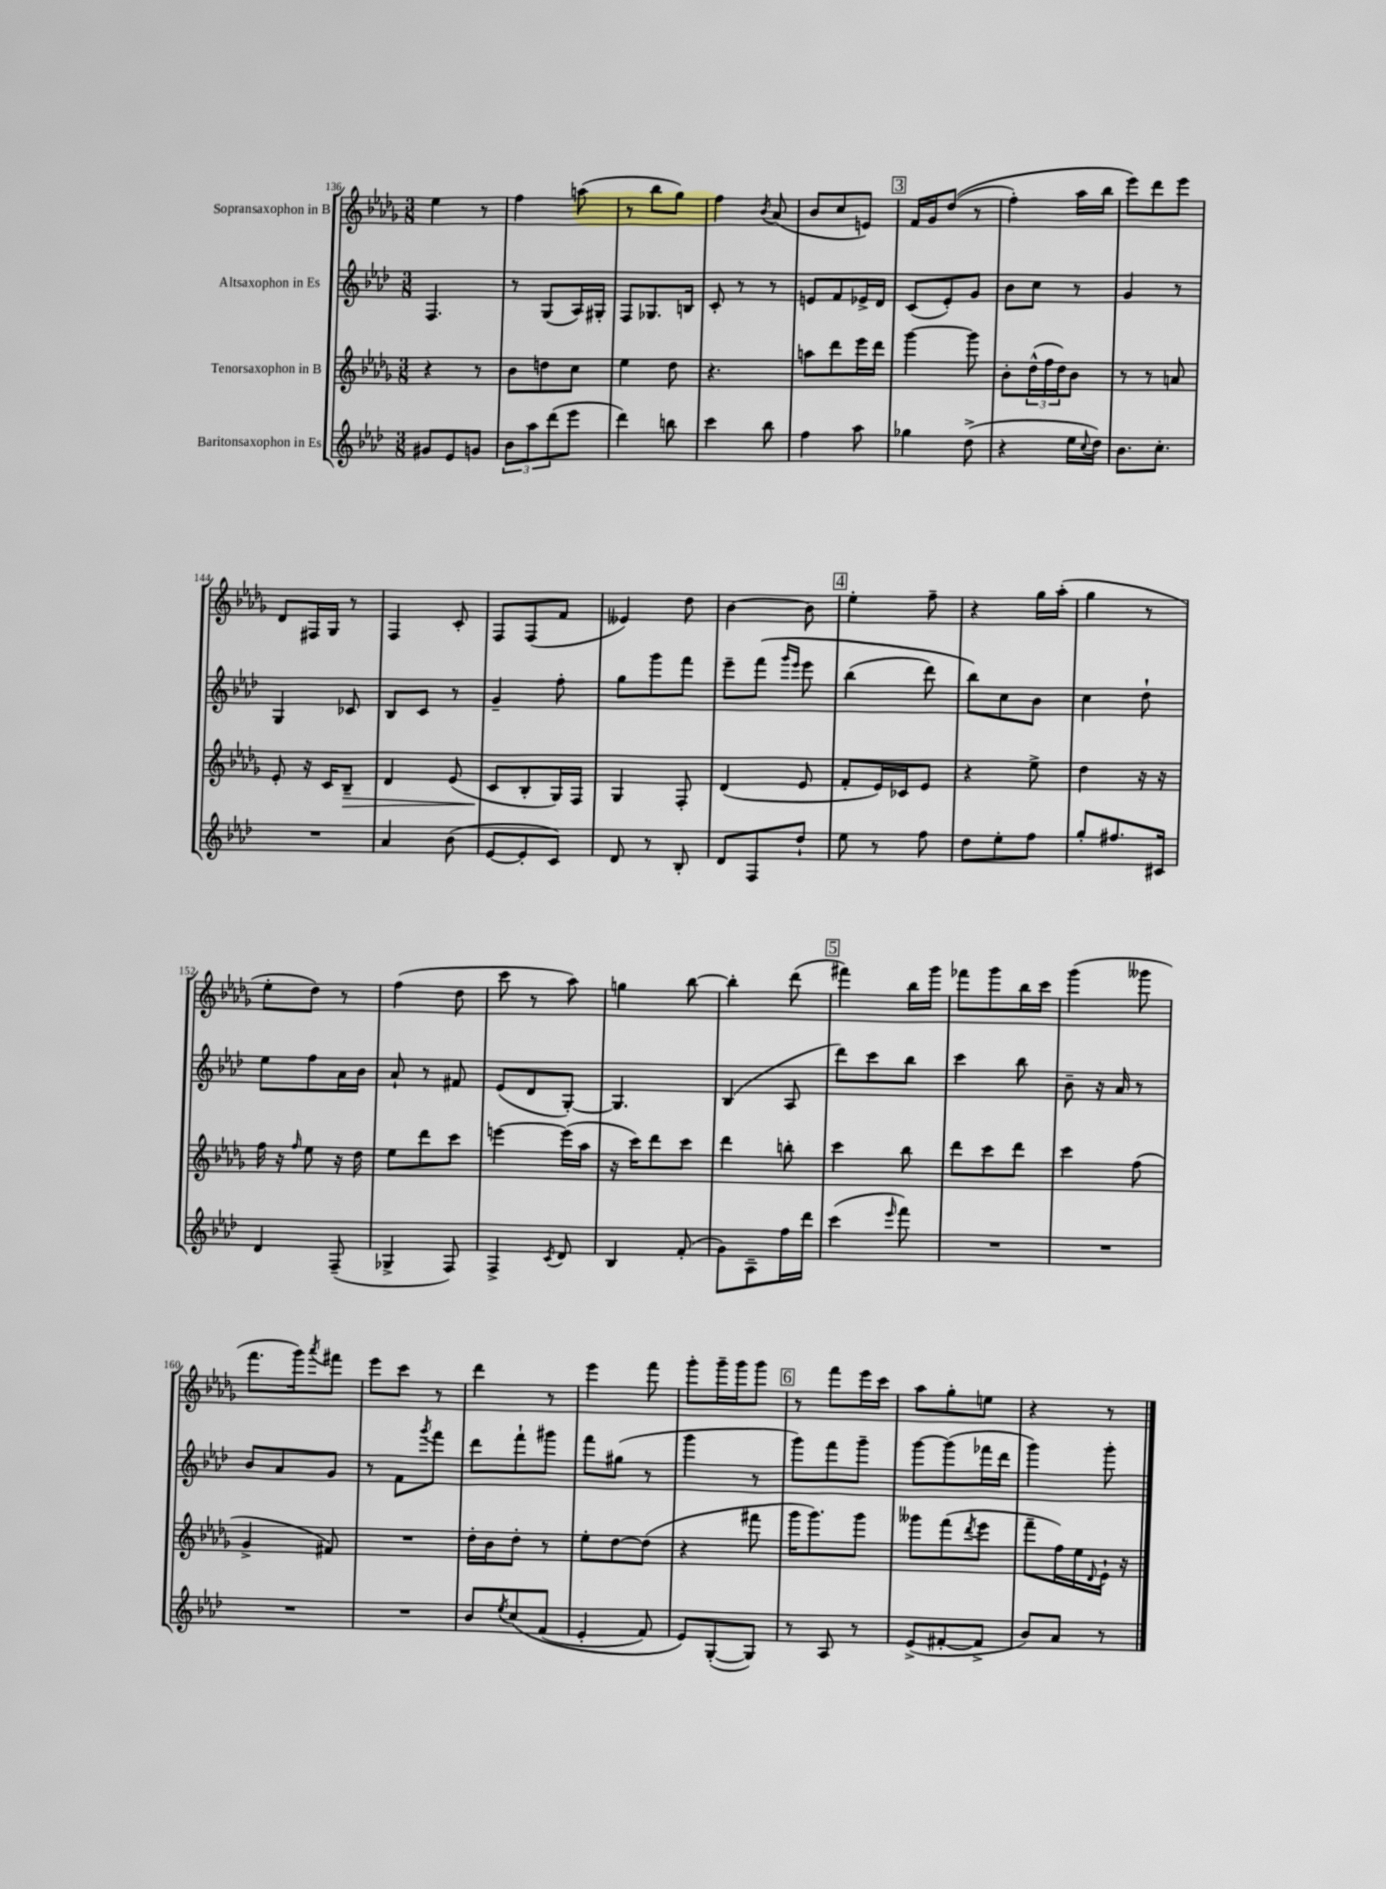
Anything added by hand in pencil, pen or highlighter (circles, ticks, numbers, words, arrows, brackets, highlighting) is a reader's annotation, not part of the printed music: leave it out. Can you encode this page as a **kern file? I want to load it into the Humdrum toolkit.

**kern	**kern	**dynam	**kern	**kern
*part4	*part3	*part3	*part2	*part1
*staff4	*staff3	*staff3	*staff2	*staff1
*I"Baritonsaxophon in Es	*I"Tenorsaxophon in B	*	*I"Altsaxophon in Es	*I"Sopransaxophon in B
*clefG2	*clefG2	*	*clefG2	*clefG2
*k[b-e-a-d-]	*k[b-e-a-d-g-]	*	*k[b-e-a-d-]	*k[b-e-a-d-g-]
*M3/8	*M3/8	*	*M3/8	*M3/8
=136	=136	=136	=136	=136
8g#X/L	4r	.	4.F/	4ee-\
8e-/	.	.	.	.
8gn/J	8r	.	.	8r
=137	=137	=137	=137	=137
12b-\L	8b-\L	.	8r	4ff\
12aa-\	.	.	.	.
.	8ddn\	.	(8G/L	.
(12ddd-\	.	.	.	.
8eee-\J	8cc\J	.	16A-/L)	(8aan\
.	.	.	16G#X'/JJ	.
=138	=138	=138	=138	=138
4ddd-\)	4ee-\	.	8F/L	8r
.	.	.	8.G-X/	8bb-\L
8bbn\	8dd-\	.	.	8gg-\J)
.	.	.	16Bn/Jk	.
=139	=139	=139	=139	=139
4ccc\	4.r	.	8c'/	4ff\
.	.	.	8r	.
.	.	.	.	8qb-/
8bb-\	.	.	8r	(8a-/
=140	=140	=140	=140	=140
4ff\	8aan\L	.	8en/L	8b-/L
.	8ddd-\	.	8f/	8cc/
8aa-\	16eee-\L	.	16e-X^/L	8en/J)
.	16ddd-\JJ	.	16d-/JJ	.
!!LO:REH:place=s1:t=3
=141	=141	=141	=141	=141
4gg-X\	[4ggg-\	.	(8c/L	16f/LL
.	.	.	.	16g-/J
.	.	.	8e-'/)	((8dd-/J
(8dd-^\	8ggg-\]	.	8g/J	8r
=142	=142	=142	=142	=142
4r	8b-'\L	.	8b-\L	4ff'\)
.	(24dd-^^\L	.	8cc\J	.
.	24ff\	.	.	.
.	24dd-\J)	.	.	.
16ee-\LL	8b-\J	.	8r	16aa-\LL
8qqcc/	.	.	.	.
16dd-\JJ)	.	.	.	16bb-\JJ
=143	=143	=143	=143	=143
8.b-\L	8r	.	4g/	8eee-\L)
.	8r	.	.	8ddd-\
8.cc'\J	.	.	.	.
.	8an/	.	8r	8eee-\J
!!LO:LB:g=z
=144	=144	=144	=144	=144
4.r	8e-'/	.	4G/	8d-/L
.	16r	.	.	16F#X/L
.	16c/KL	.	.	16G-/JJ
!	!	!LO:HP:b	!	!
.	8B-~/J	>	8c-X/	8r
=145	=145	=145	=145	=145
4a-/	4d-/	.	8B-/L	4F/
.	.	.	8c/J	.
(8b-\	(8e-/	.	8r	8c'/
=146	=146	=146	=146	=146
[8e-/L	8c/L	.	4g~/	8F/L
8e-'/]	8B-'/	]	.	(8F/
8c/J)	16G-/L)	.	8ff'\	8f/J
.	16F/JJ	.	.	.
=147	=147	=147	=147	=147
8d-/	4G-/	.	8gg\L	4e--X/)
8r	.	.	8ggg\	.
8B-'/	8F'/	.	8fff\J	8dd-\
=148	=148	=148	=148	=148
8d-/L	(4d-/	.	8eee-~\L	[4b-\
8F/	.	.	(8fff\J	.
.	.	.	16qqggg/LL	.
.	.	.	16qqeee-/JJ	.
8dd-`/J	8e-/	.	8eee-\	8b-\]
!!LO:REH:place=s1:t=4
=149	=149	=149	=149	=149
8ee-\	8f'/L	.	(4bb-\	4ee-'\
8r	16e-/L)	.	.	.
.	16c-X/J	.	.	.
8ff\	8e-/J	.	8ddd-\)	8ff~\
=150	=150	=150	=150	=150
8dd-\L	4r	.	8bb-\L)	4r
8ee-'\	.	.	8cc\	.
8ff\J	8ee-^\	.	8b-\J	16gg-\LL
.	.	.	.	(16aa-'\JJ
=151	=151	=151	=151	=151
8gg'/L	4dd-\	.	4cc\	4gg-\
8.ff#X/	.	.	.	.
.	16r	.	8dd-`\	8r
16c#X/Jk	16r	.	.	.
!!LO:LB:g=z
=152	=152	=152	=152	=152
4d-/	16ff\	.	8ee-\L	8ee-'\L
.	16r	.	.	.
.	16qqff/	.	.	.
.	8ee-\	.	8ff\	8dd-\J)
(8F~/	16r	.	16a-\L	8r
.	16dd-\	.	16b-\JJ	.
=153	=153	=153	=153	=153
4G-X^/	8ee-\L	.	8a-`/	(4ff\
.	8ddd-\	.	8r	.
8F/)	8ccc\J	.	8f#X/	8dd-\
=154	=154	=154	=154	=154
4F^/	[4eeen\	.	(8e-/L	8ccc\
.	.	.	8d-/	8r
8qc/	.	.	.	.
8d-/	(16eee\LL]	.	[8G'/J)	8aa-\)
.	16aa-\JJ	.	.	.
=155	=155	=155	=155	=155
4B-/	16r	.	4.G/]	4ggn\
.	16ccc\KL)	.	.	.
.	8ddd-\	.	.	.
(8f'/	8ccc\J	.	.	[8bb-\
=156	=156	=156	=156	=156
8g\L)	4ddd-\	.	(4B-/	4bb-'\]
8A-~\	.	.	.	.
16ff\L	8bbn'\	.	8A-/	(8ddd-\
16ddd-\JJ	.	.	.	.
!!LO:REH:place=s1:t=5
=157	=157	=157	=157	=157
(4ccc\	4ccc\	.	8ddd-\L)	4fff#X\)
.	.	.	8ccc\	.
16qqeee-/	.	.	.	.
8fff\)	8bb-\	.	8bb-\J	16bb-\LL
.	.	.	.	16ggg-\JJ
=158	=158	=158	=158	=158
4.r	8ddd-\L	.	4ccc\	8fff-X\L
.	8ccc\	.	.	8ggg-\
.	8ddd-\J	.	8bb-\	16bb-\L
.	.	.	.	16ccc\JJ
=159	=159	=159	=159	=159
4.r	4ccc\	.	8b-~\	(4ggg-\
.	.	.	16r	.
.	.	.	16a-/	.
.	(8ff\	.	8r	8ggg--X\
!!LO:LB:g=z
=160	=160	=160	=160	=160
4.r	4g-^/	.	8b-/L	8.fff\L
.	.	.	8a-/	.
.	.	.	.	16ggg-\k)
.	.	.	.	8qaaa-/
.	8f#X/)	.	8g/J	8fff#X\J
=161	=161	=161	=161	=161
4.r	4.r	.	8r	8eee-\L
.	.	.	8f\L	8ccc\J
.	.	.	8qggg/	.
.	.	.	8fff\J	8r
=162	=162	=162	=162	=162
8b-/L	16dd-'\LL	.	8ddd-\L	4ddd-\
.	16b-\J	.	.	.
8qee-/	.	.	.	.
(8cc/	8dd-'\J	.	8fff`\	.
(8f/J	8r	.	8ggg#X\J	8r
=163	=163	=163	=163	=163
4e-'/	8ee-'\L	.	8fff\L	4eee-\
.	[8dd-\	.	(8gg#X\J	.
8f/)	(8dd-\J]	.	8r	8fff\
=164	=164	=164	=164	=164
8e-/L)	4r	.	4ggg\	8ggg-'\L
([8G'/	.	.	.	16ggg-~\L
.	.	.	.	16ggg-\J
8G/J])	8fff#X\	.	8r	8ggg-\J
!!LO:REH:place=s1:t=6
=165	=165	=165	=165	=165
8r	16ggg-\KL	.	8ggg\L)	8r
.	8.ggg-\)	.	.	.
8A-/	.	.	8fff\	8fff\L
8r	8ggg-\J	.	8ggg~\J	16eee-\L
.	.	.	.	16ccc\JJ
=166	=166	=166	=166	=166
(8e-^/L	8ggg--X\L	.	[8ggg\L	8aa-\L
[8f#X'/	(8fff\	.	(8ggg\]	8gg-'\
.	8qddd-/	.	.	.
8f#^/J]	8eee-\J	.	16fff-X\L	8een\J
.	.	.	16ddd-\JJ	.
=167	=167	=167	=167	=167
8b-/L)	8fff~\L	.	4ggg\)	4r
8a-/J	16ff\L)	.	.	.
.	16ee-\	.	.	.
.	8qqd-/	.	.	.
8r	16e-`\JJ	.	8ggg'\	8r
.	16r	.	.	.
==	==	==	==	==
*-	*-	*-	*-	*-
